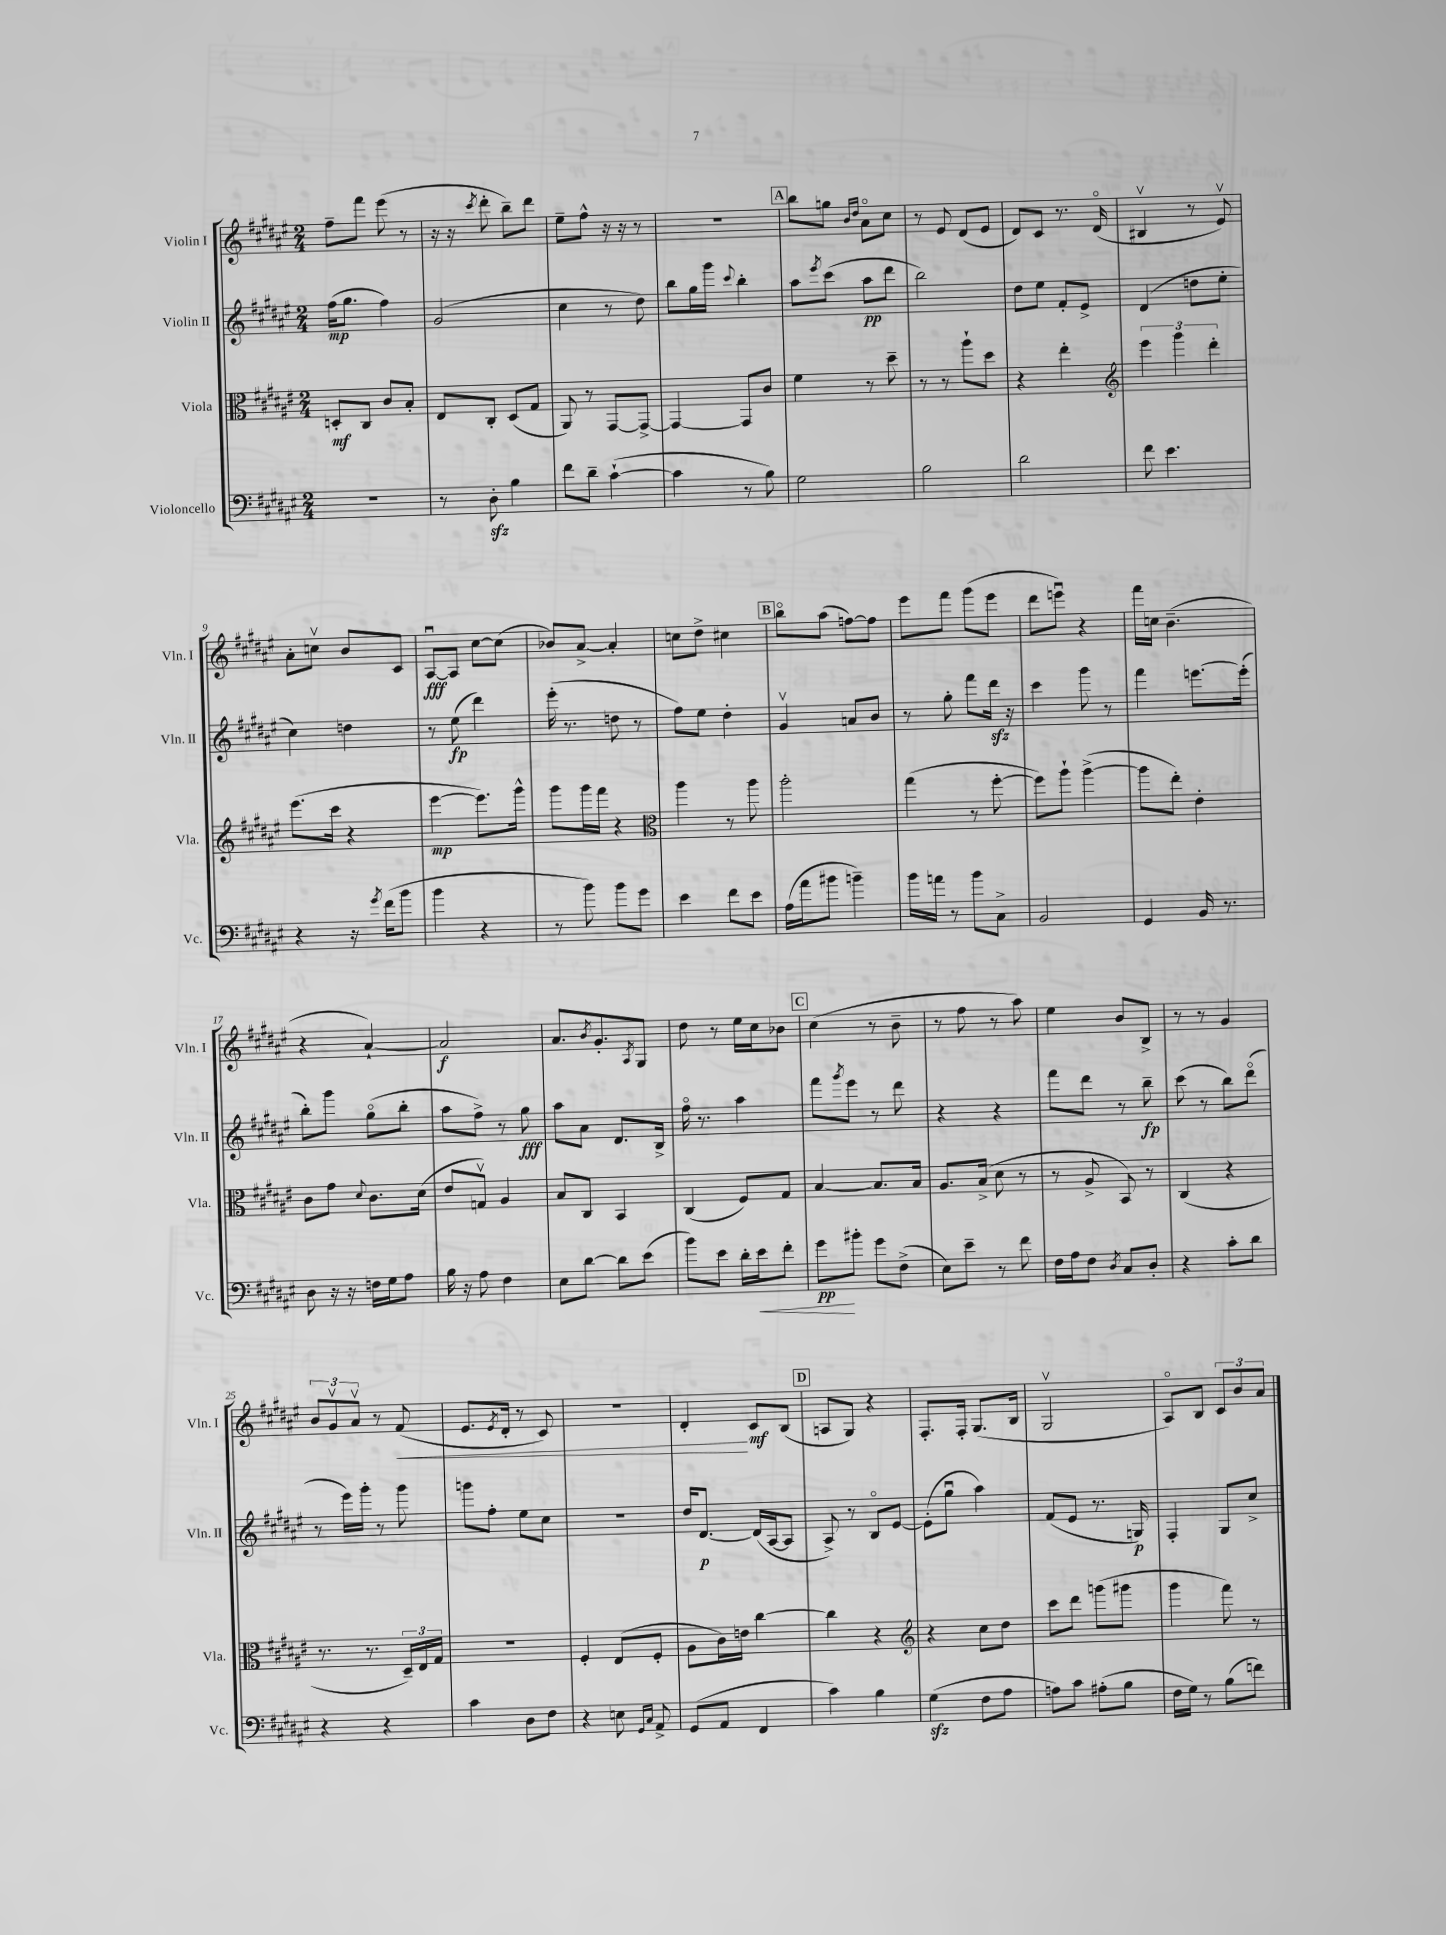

**kern	**dynam	**kern	**dynam	**kern	**dynam	**kern	**dynam
*part4	*part4	*part3	*part3	*part2	*part2	*part1	*part1
*staff4	*staff4	*staff3	*staff3	*staff2	*staff2	*staff1	*staff1
*I"Violoncello	*	*I"Viola	*	*I"Violin II	*	*I"Violin I	*
*I'Vc.	*	*I'Vla.	*	*I'Vln. II	*	*I'Vln. I	*
*clefF4	*	*clefC3	*	*clefG2	*	*clefG2	*
*k[f#c#g#d#a#e#]	*	*k[f#c#g#d#a#e#]	*	*k[f#c#g#d#a#e#]	*	*k[f#c#g#d#a#e#]	*
*M2/4	*	*M2/4	*	*M2/4	*	*M2/4	*
=1	=1	=1	=1	=1	=1	=1	=1
2r	.	8Dn'/L	mf	(16ff#\KL	mp	8ff#~\L	.
.	.	.	.	8.gg#\J	.	.	.
.	.	8C#/J	.	.	.	8fff#\J	.
.	.	8c#/L	.	4ff#\)	.	(8eee#\	.
.	.	8B'/J	.	.	.	8r	.
=2	=2	=2	=2	=2	=2	=2	=2
8r	.	8E#/L	.	(2g#/	.	16r	.
.	.	.	.	.	.	16r	.
.	.	.	.	.	.	8qccc#/	.
8D#zz'\	.	8C#'/J	.	.	.	8ddd#'\	.
4B\	.	(8D#/L	.	.	.	8bb~\L)	.
.	.	8G#/J	.	.	.	8ddd#\J	.
=3	=3	=3	=3	=3	=3	=3	=3
8f#\L	.	8AA#/)	.	4cc#\	.	8ee#~\L	.
8d#~\J	.	8r	.	.	.	8ff#^^\J	.
([4c#`\	.	[8GG#/L	.	8r	.	16r	.
.	.	.	.	.	.	16r	.
.	.	8GG#^/J_	.	8dd#\)	.	8r	.
=4	=4	=4	=4	=4	=4	=4	=4
4c#\]	.	4GG#/_	.	8bb\L	.	2r	.
.	.	.	.	16gg#\L	.	.	.
.	.	.	.	16ggg#\JJ	.	.	.
.	.	.	.	8qqccc#/	.	.	.
8r	.	8GG#/L]	.	4bb'\	.	.	.
8B\)	.	8c#/J	.	.	.	.	.
!!LO:REH:place=s1:t=A
=5	=5	=5	=5	=5	=5	=5	=5
2G#\	.	4f#\	.	8aa#\L	.	8bb\L	.
.	.	.	.	8qeee#/	.	.	.
.	.	.	.	(8ccc#\J	.	8ggn\J	.
.	.	.	.	.	.	16qqb/LL	.
.	.	.	.	.	.	16qqdd#/JJ	.
.	.	8r	.	8aa#\L	pp	8a#\L	.
.	.	8dd#~\	.	8ddd#\J	.	8cc#\J	.
=6	=6	=6	=6	=6	=6	=6	=6
2B\	.	8r	.	2bb\)	.	8r	.
.	.	8r	.	.	.	8e#/	.
.	.	8aa#`\L	.	.	.	(8d#/L	.
.	.	8dd#\J	.	.	.	8e#/J	.
=7	=7	=7	=7	=7	=7	=7	=7
2d#\	.	4r	.	8dd#\L	.	8d#/L)	.
.	.	.	.	8ee#\J	.	8c#/J	.
.	.	4ee#'\	.	8f#'/L	.	8.r	.
.	.	.	.	8e#^/J	.	.	.
.	.	.	.	.	.	(16d#/	.
=8	=8	=8	=8	=8	=8	=8	=8
*	*	*clefG2	*	*	*	*	*
8f#\	.	6eee#\	.	(4d#/	.	4B#Xv/	.
4.e#\	.	.	.	.	.	.	.
.	.	6ggg#\	.	.	.	.	.
.	.	.	.	8ddn\L	.	8r	.
.	.	6ddd#'\	.	.	.	.	.
.	.	.	.	8ee#'\J	.	8e#v/)	.
!!LO:LB:g=z
=9	=9	=9	=9	=9	=9	=9	=9
4r	.	(8.eee#\L	.	4cc#\)	.	8a#'\L	.
.	.	.	.	.	.	8ccnv\J	.
.	.	16ccc#\Jk	.	.	.	.	.
16r	.	4r	.	4ddn\	.	8b/L	.
8qg#/	.	.	.	.	.	.	.
(16f#\KL	.	.	.	.	.	.	.
8b\J	.	.	.	.	.	8c#/J	.
=10	=10	=10	=10	=10	=10	=10	=10
4b\	.	[4eee#\	mp	8r	.	[8A#u/L	fff
.	.	.	.	(8ee#\	fp	8A#/J]	.
4r	.	8.eee#\L])	.	4ddd#\)	.	[8cc#\L	.
.	.	.	.	.	.	(8cc#\J]	.
.	.	16ggg#^^\Jk	.	.	.	.	.
=11	=11	=11	=11	=11	=11	=11	=11
8r	.	8ggg#\L	.	(16eee#'\	.	8b-X/L)	.
.	.	.	.	8.r	.	.	.
8b\)	.	16ggg#\L	.	.	.	[8a#^/J	.
.	.	16fff#\JJ	.	.	.	.	.
8b\L	.	4r	.	8ddn\	.	4a#'/]	.
8g#\J	.	.	.	8r	.	.	.
=12	=12	=12	=12	=12	=12	=12	=12
*	*	*clefC3	*	*	*	*	*
4e#\	.	4aa#\	.	8ff#\L)	.	8ccn\L	.
.	.	.	.	8ee#\J	.	8dd#^\J	.
8f#\L	.	8r	.	4dd#'\	.	4cc#X\	.
8e#\J	.	8aa#\	.	.	.	.	.
!!LO:REH:place=s1:t=B
=13	=13	=13	=13	=13	=13	=13	=13
(16A#\LL	.	2aa#'\	.	4g#v/	.	8bb\L	.
16a#\J	.	.	.	.	.	.	.
8b#X\J	.	.	.	.	.	(8aa#\J	.
4bn~\)	.	.	.	8an/L	.	[8ffn\L)	.
.	.	.	.	8b/J	.	8ff\J]	.
=14	=14	=14	=14	=14	=14	=14	=14
16b\LL	.	(4gg#\	.	8r	.	8eee#\L	.
16an\JJ	.	.	.	.	.	.	.
8r	.	.	.	8gg#'\	.	8fff#\J	.
8b\L	.	8r	.	8fff#\L	.	(8ggg#\L	.
8C#^\J	.	[8ff#'\	.	16ddd#zz\Jk	.	8eee#\J	.
.	.	.	.	16r	.	.	.
=15	=15	=15	=15	=15	=15	=15	=15
2BB/	.	8ff#\L])	.	4ccc#\	.	8ddd#\L	.
.	.	8aa#`\J	.	.	.	8eeenu\J)	.
.	.	([4aa#^\	.	8ggg#\	.	4r	.
.	.	.	.	8r	.	.	.
=16	=16	=16	=16	=16	=16	=16	=16
4GG#/	.	8aa#\L]	.	4fff#\	.	16fff#\LL	.
.	.	.	.	.	.	16ccn\JJ	.
.	.	8ee#'\J)	.	.	.	(4.b~\	.
16BB/	.	4e#'\	.	[8.eeen\L	.	.	.
8.r	.	.	.	.	.	.	.
.	.	.	.	(16eee'\Jk]	.	.	.
!!LO:LB:g=z
=17	=17	=17	=17	=17	=17	=17	=17
8D#\	.	8c#\L	.	8bb'\L)	.	4r	.
16r	.	8g#\J	.	8ggg#\J	.	.	.
16r	.	.	.	.	.	.	.
.	.	8qqd#/	.	.	.	.	.
16Fn\LL	.	8.c#\L	.	(8gg#\L	.	[4a#`/)	.
16G#\J	.	.	.	.	.	.	.
8A#\J	.	.	.	8bb'\J	.	.	.
.	.	(16d#\Jk	.	.	.	.	.
=18	=18	=18	=18	=18	=18	=18	=18
16B\	.	8e#/L	.	8aa#\L	.	2a#/]	f
16r	.	.	.	.	.	.	.
8A#\	.	8Gnv/J)	.	8ff#^\J)	.	.	.
4F#\	.	4A#/	.	8r	.	.	.
.	.	.	.	8gg#\	fff	.	.
=19	=19	=19	=19	=19	=19	=19	=19
8E#\L	.	8B/L	.	8aa#\L	.	8.a#/L	.
[8d#\J	.	8C#/J	.	8a#\J	.	.	.
.	.	.	.	.	.	8qb/	.
.	.	.	.	.	.	8.g#'/	.
8d#\L]	.	4BB/	.	8.d#/L	.	.	.
.	.	.	.	.	.	8qA#/	.
(8e#\J	.	.	.	.	.	8G#/J	.
.	.	.	.	16B^/Jk	.	.	.
=20	=20	=20	=20	=20	=20	=20	=20
8b\L)	.	(4C#/	.	16ff#\	.	8dd#\	.
.	.	.	.	8.r	.	.	.
8e#\J	.	.	.	.	.	8r	.
16d#'\LL	.	8F#/L)	.	4aa#\	.	16ee#\LL	.
!	!LO:HP:b	!	!	!	!	!	!
16e#\J	<	.	.	.	.	16cc#\J	.
8f#'\J	.	8G#/J	.	.	.	8b-X\J	.
!!LO:REH:place=s1:t=C
=21	=21	=21	=21	=21	=21	=21	=21
8g#\L	pp	[4B/	.	8fff#\L	.	(4cc#\	.
.	.	.	.	8qggg#/	.	.	.
8b#X'\J	[	.	.	8eee#\J	.	.	.
8g#\L	.	8.B/L]	.	8r	.	8r	.
(8F#^\J	.	.	.	8ddd#\	.	8b~\	.
.	.	16B/Jk	.	.	.	.	.
=22	=22	=22	=22	=22	=22	=22	=22
8E#\L)	.	8.A#/L	.	4r	.	8r	.
8e#~\J	.	.	.	.	.	8ff#\	.
.	.	(16B^/Jk	.	.	.	.	.
8r	.	8d#\	.	4r	.	8r	.
8f#\	.	8r	.	.	.	8aa#\)	.
=23	=23	=23	=23	=23	=23	=23	=23
16F#\LL	.	8r	.	8fff#\L	.	4ee#\	.
16A#\J	.	.	.	.	.	.	.
8F#\J	.	8A#^/	.	8ddd#\J	.	.	.
8qD#/	.	.	.	.	.	.	.
8C#/L	.	8BB/)	.	8r	.	8b/L	.
8D#'/J	.	8r	.	8bb~\	fp	8B^/J	.
=24	=24	=24	=24	=24	=24	=24	=24
4r	.	(4C#/	.	(8ccc#\	.	8r	.
.	.	.	.	8r	.	8r	.
8c#'\L	.	4r	.	8bb\L)	.	4g#/	.
8d#\J	.	.	.	(8ddd#\J	.	.	.
!!LO:LB:g=z
=25	=25	=25	=25	=25	=25	=25	=25
4r	.	8.r	.	8r	.	12b/L	.
.	.	.	.	.	.	12g#v/	.
.	.	.	.	16eee#\LL)	.	.	.
.	.	.	.	.	.	12a#v/J	.
.	.	8.r	.	16ggg#'\JJ	.	.	.
4r	.	.	.	8r	.	8r	.
!	!	!	!	!	!	!	!LO:HP:b
.	.	24D#~/LL)	.	8ggg#\	.	(8f#/	<
.	.	24E#/	.	.	.	.	.
.	.	24G#/JJ	.	.	.	.	.
=26	=26	=26	=26	=26	=26	=26	=26
4c#\	.	2r	.	8gggn\L	.	8.e#/L	.
.	.	.	.	8ff#'\J	.	.	.
.	.	.	.	.	.	8qe#/	.
.	.	.	.	.	.	16d#'/Jk	.
8D#\L	.	.	.	8ee#\L	.	8r	.
8F#\J	.	.	.	8cc#\J	.	8c#/)	.
=27	=27	=27	=27	=27	=27	=27	=27
4r	.	4F#'/	.	2r	.	2r	.
8En\	.	(8E#/L	.	.	.	.	.
16qqGG#/LL	.	.	.	.	.	.	.
16qqC#/JJ	.	.	.	.	.	.	.
8AA#^/	.	8F#'/J	.	.	.	.	.
=28	=28	=28	=28	=28	=28	=28	=28
(8GG#/L	.	8A#\L	.	16dd#/KL	.	4d#'/	.
.	.	.	.	[8.d#/J	p	.	.
8AA#/J	.	16c#\L)	.	.	.	.	.
.	.	16en\JJ	.	.	.	.	.
4FF#/	.	[4cc#\	.	(16d#/LL]	.	8c#/L	[ mf
.	.	.	.	[16A#/J	.	.	.
.	.	.	.	8A#/J]	.	(8B/J	.
!!LO:REH:place=s1:t=D
=29	=29	=29	=29	=29	=29	=29	=29
4c#\)	.	4cc#\]	.	8A#^/)	.	8An/L	.
.	.	.	.	8r	.	8G#/J)	.
4B\	.	4r	.	8B/L	.	4r	.
.	.	.	.	[8e#/J	.	.	.
=30	=30	=30	=30	=30	=30	=30	=30
*	*	*clefG2	*	*	*	*	*
(4G#zz\	.	4r	.	(8e#'\L]	.	8.F#'/L	.
.	.	.	.	8gg#u\J	.	.	.
.	.	.	.	.	.	16F#'/Jk	.
8F#\L	.	8cc#\L	.	4aa#\)	.	(8.G#/L	.
8A#\J	.	8dd#\J	.	.	.	.	.
.	.	.	.	.	.	16B/Jk	.
=31	=31	=31	=31	=31	=31	=31	=31
8An\L)	.	8ccc#\L	.	(8f#/L	.	2G#v/	.
8c#\J	.	8ddd#\J	.	8e#/J	.	.	.
(8A#X'\L	.	(8gggn\L	.	8.r	.	.	.
8B\J	.	8ggg#X\J	.	.	.	.	.
.	.	.	.	16Gn/)	p	.	.
=32	=32	=32	=32	=32	=32	=32	=32
16F#\LL	.	4ggg#\	.	4F#'/	.	8A#/L)	.
16G#\JJ)	.	.	.	.	.	.	.
8r	.	.	.	.	.	8B/J	.
(8B\L	.	8fff#\)	.	8G#/L	.	12c#/L	.
.	.	.	.	.	.	12b/	.
8fn\J)	.	8r	.	8cc#^/J	.	.	.
.	.	.	.	.	.	12a#/J	.
==	==	==	==	==	==	==	==
*-	*-	*-	*-	*-	*-	*-	*-
